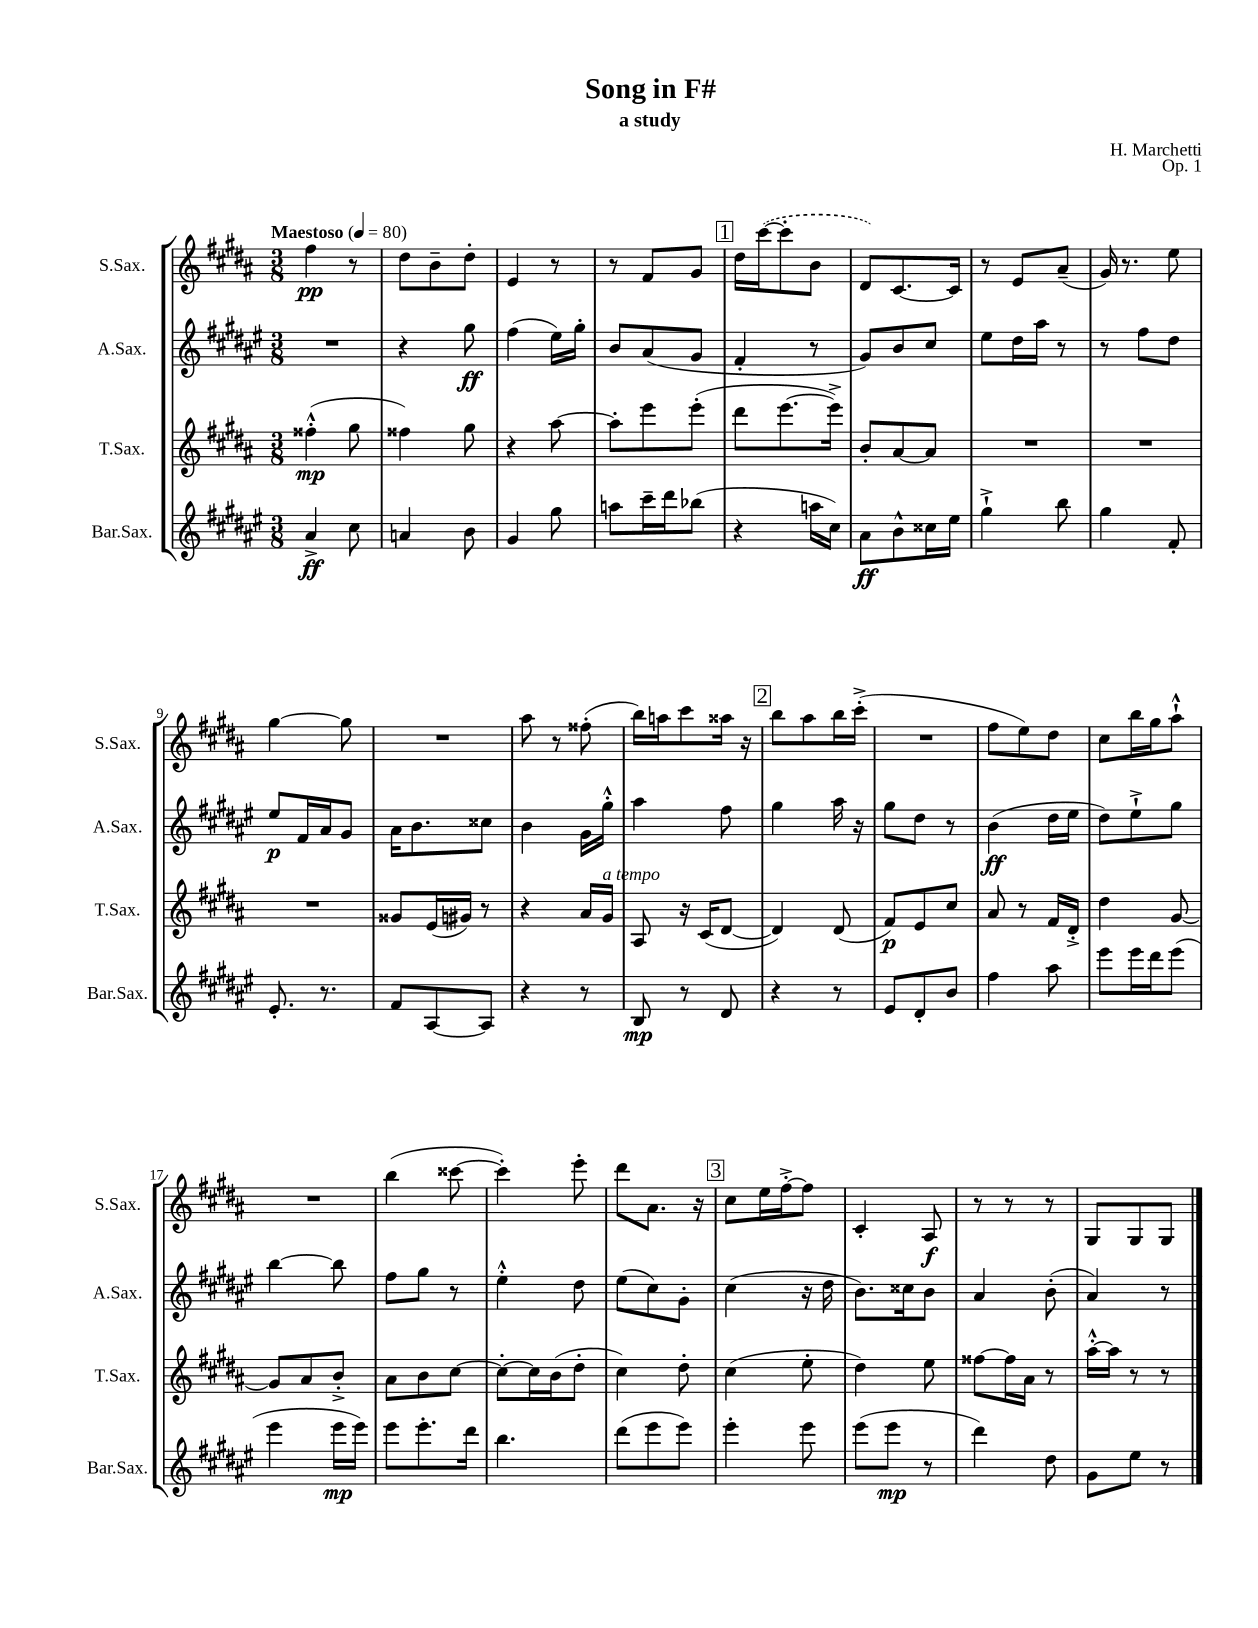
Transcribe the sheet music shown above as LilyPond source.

\header { title = "Song in F#" composer = "H. Marchetti" subtitle = "a study" opus = "Op. 1" }
<<
\new StaffGroup <<
\new Staff = "s0" \with { instrumentName = "S.Sax." shortInstrumentName = "S.Sax." } {
    \clef treble \key b \major \numericTimeSignature \time 3/8 \tempo "Maestoso" 4 = 80
    fis''4\pp r8 |
    dis''8 b'8-- dis''8-. |
    e'4 r8 |
    r8 fis'8 gis'8 |
    \mark \markup { \box "1" } dis''16 \once \slurDashed cis'''16~( cis'''8-. b'8 |
    dis'8) cis'8.~ cis'16 |
    r8 e'8 ais'8--( |
    gis'16) r8. e''8 |
    gis''4~ gis''8 |
    R4. |
    ais''8 r8 fisis''8-.( |
    b''16) a''16 cis'''8 aisis''16 r16 |
    \mark \markup { \box "2" } b''8 ais''8 b''16 cis'''16-.->( |
    R4. |
    fis''8 e''8) dis''8 |
    cis''8 b''16 gis''16 ais''8-!-^ |
    R4. |
    b''4( cisis'''8~ |
    cisis'''4-.) e'''8-. |
    dis'''8 ais'8. r16 |
    \mark \markup { \box "3" } cis''8 e''16 fis''16~-.-> fis''8 |
    cis'4-. ais8\f |
    r8 r8 r8 |
    gis8 gis8 gis8 \bar "|." |
}
\new Staff = "s1" \with { instrumentName = "A.Sax." shortInstrumentName = "A.Sax." } {
    \clef treble \key fis \major \numericTimeSignature \time 3/8
    R4. |
    r4 gis''8\ff |
    fis''4( eis''16) gis''16-. |
    b'8 ais'8( gis'8 |
    \mark \markup { \box "1" } fis'4-. r8 |
    gis'8) b'8 cis''8 |
    eis''8 dis''16 ais''16 r8 |
    r8 fis''8 dis''8 |
    eis''8\p fis'16 ais'16 gis'8 |
    ais'16 b'8. cisis''8 |
    b'4 gis'16 gis''16-.-^ |
    ais''4 fis''8 |
    \mark \markup { \box "2" } gis''4 ais''16 r16 |
    gis''8 dis''8 r8 |
    b'4\ff( dis''16 eis''16 |
    dis''8) eis''8-!-> gis''8 |
    b''4~ b''8 |
    fis''8 gis''8 r8 |
    eis''4-.-^ dis''8 |
    eis''8( cis''8) gis'8-. |
    \mark \markup { \box "3" } cis''4( r16 dis''16 |
    b'8.) cisis''16 b'8 |
    ais'4 b'8-.( |
    ais'4) r8 \bar "|." |
}
\new Staff = "s2" \with { instrumentName = "T.Sax." shortInstrumentName = "T.Sax." } {
    \clef treble \key b \major \numericTimeSignature \time 3/8
    fisis''4-.-^\mp( gis''8 |
    fisis''4) gis''8 |
    r4 ais''8~ |
    ais''8-. e'''8 e'''8-.( |
    \mark \markup { \box "1" } dis'''8 e'''8.~ e'''16->) |
    b'8-. ais'8~ ais'8 |
    R4. |
    R4. |
    R4. |
    gisis'8 e'16( gis'16) r8 |
    r4 ais'16 gis'16^\markup { \italic "a tempo" } |
    ais8 r16 cis'16( dis'8~ |
    \mark \markup { \box "2" } dis'4) dis'8( |
    fis'8\p) e'8 cis''8 |
    ais'8 r8 fis'16 dis'16-.-> |
    dis''4 gis'8~ |
    gis'8 ais'8 b'8-.-> |
    ais'8 b'8 cis''8~ |
    cis''8~-. cis''16 b'16( dis''8-. |
    cis''4) dis''8-. |
    \mark \markup { \box "3" } cis''4( e''8-. |
    dis''4) e''8 |
    fisis''8~ fisis''16 ais'16 r8 |
    ais''16~-.-^ ais''16 r8 r8 \bar "|." |
}
\new Staff = "s3" \with { instrumentName = "Bar.Sax." shortInstrumentName = "Bar.Sax." } {
    \clef treble \key fis \major \numericTimeSignature \time 3/8
    ais'4->\ff cis''8 |
    a'4 b'8 |
    gis'4 gis''8 |
    a''8 cis'''16-- dis'''16 bes''8( |
    \mark \markup { \box "1" } r4 a''16 cis''16) |
    ais'8\ff b'8-^ cisis''16 eis''16 |
    gis''4-!-> b''8 |
    gis''4 fis'8-. |
    eis'8.-. r8. |
    fis'8 ais8~ ais8 |
    r4 r8 |
    b8\mp r8 dis'8 |
    \mark \markup { \box "2" } r4 r8 |
    eis'8 dis'8-. b'8 |
    fis''4 ais''8 |
    eis'''8 eis'''16 dis'''16 eis'''8( |
    eis'''4 eis'''16\mp eis'''16) |
    eis'''8 eis'''8.-. dis'''16 |
    b''4. |
    dis'''8( eis'''8 eis'''8) |
    \mark \markup { \box "3" } eis'''4-. eis'''8 |
    eis'''8( eis'''8\mp r8 |
    dis'''4) dis''8 |
    gis'8 eis''8 r8 \bar "|." |
}
>>
>>
